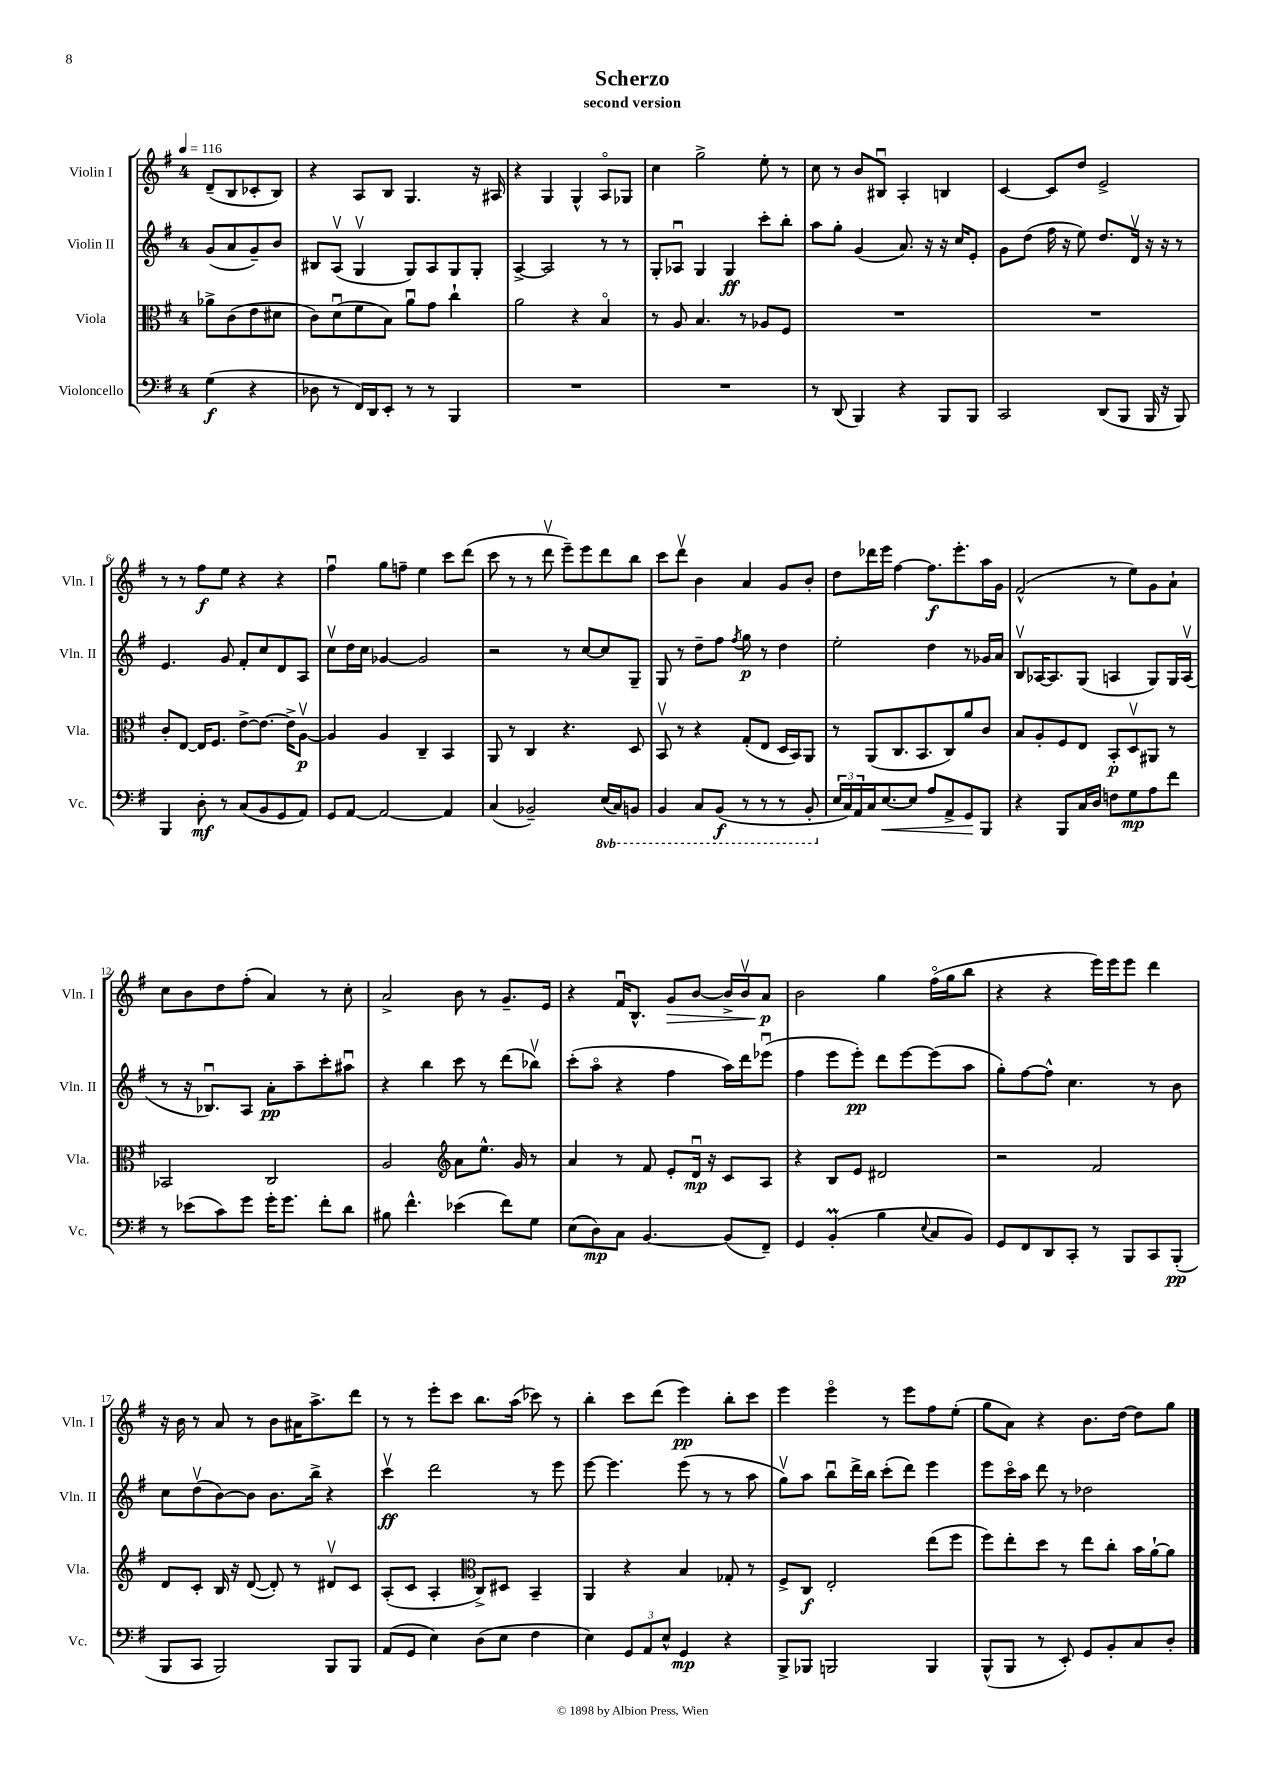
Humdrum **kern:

**kern	**kern	**kern	**kern
*staff4	*staff3	*staff2	*staff1
*clefF4	*clefC3	*clefG2	*clefG2
*k[f#]	*k[f#]	*k[f#]	*k[f#]
*M4/4	*M4/4	*M4/4	*M4/4
*MM116	*MM116	*MM116	*MM116
(4G\	8a-^\L	(8g/L	(8d~/L
.	(8c\	8a/	8B/
4r	8e\	8g~/)	8c-'/
.	8d#\J	8b/J	8B/J)
=	=	=	=
8D-\	8c\L)	8B#/L	4r
8r	(8du\	(8Av/J	.
16FF#/LL)	8f#\	4Gv/	8A/L
16DD/J	.	.	.
8EE'/J	8B\J)	.	8B/J
8r	8au\L	8G/L)	4.G/
8r	8g\J	8A/	.
4BBB/	4cc`\	8G/	.
.	.	8G'/J	16r
.	.	.	16A#/
=	=	=	=
1r	2a\	[4A^/	4r
.	.	2A/]	4G/
.	4r	.	4G^^/
.	4Bo/	8r	8Ao/L
.	.	8r	8G-/J
=	=	=	=
1r	8r	8G'/L	4cc\
.	8A/	8A-u/J	.
.	4.B/	4G/	2gg^\
.	.	4G/	.
.	8r	.	.
.	8A-/L	8ccc'\L	8ee'\
.	8F#/J	8bb'\J	8r
=	=	=	=
8r	1r	8aa\L	8cc\
(8DD/	.	8gg'\J	8r
4BBB/)	.	(4g/	8b/L
.	.	.	8B#u/J
4r	.	8.a/)	4A'/
.	.	16r	.
8BBB/L	.	16r	4B/
.	.	16cc/LK	.
8BBB/J	.	8e'/J	.
=	=	=	=
2CC/	1r	8g\L	[4c/
.	.	(8dd\J	.
.	.	16ff#\	8c/]L
.	.	16r	.
.	.	8ee\)	8dd/J
(8DD/L	.	8.dd/L	2e^/
8BBB/J	.	.	.
.	.	16dv/Jk	.
16BBB/	.	16r	.
16r	.	16r	.
8BBB/)	.	8r	.
=	=	=	=
4BBB/	8c'/L	4.e/	8r
.	[8E/J	.	8r
8D'\	16E/]LK	.	8ff#\L
.	8.F#/J	.	.
8r	.	8g/	8ee\J
(8C/L	[8e^\L	8f#'/L	4r
8BB/	8.e\_J	8cc/	.
8GG/	.	8d/	4r
.	16e^\]LK	.	.
8AA/J)	[8Av\J	8A/J	.
=	=	=	=
8GG/L	4A/]	8ccv\L	4ff#u\
[8AA/J	.	16dd\L	.
.	.	16cc\JJ	.
2AA/_	4A/	[4g-/	8gg\L
.	.	.	8ff~\J
.	4C~/	2g-/]	4ee\
4AA/]	4BB/	.	8ccc\L
.	.	.	(8ddd\J
=	=	=	=
(4C/	8AA/	2r	8ccc\
.	8r	.	8r
2BB-~/)	4C/	.	8r
.	.	.	8dddv\
.	4.r	8r	8eee~\L)
.	.	[8cc/L	8eee\
(16EE/LL	.	8cc/]	8ddd\
16CC/J)	.	.	.
8BBB/J	8D/	8G~/J	8bb\J
=	=	=	=
4BBB/	8BBv/	8G/	8ccc\L
.	8r	8r	8dddv\J
8CC/L	4r	8dd~\L	4b\
(8BBB/J	.	8ff#\J	.
.	.	8qff#/	.
8r	(8G'/L	8gg\	4a/
8r	8E/J	8r	.
8r	16D/LL	4dd\	8g/L
.	16BB/J)	.	.
8BBB'/	8AA/J	.	8b'/J
=	=	=	=
24E/LL	8r	2ee'\	8dd\L
24C/)	.	.	.
24AA/	.	.	.
16C/J	(8AA/L	.	16ddd-\L
[8.E/	.	.	16eee\JJ
.	8.C/	.	[4ff#\
8E/]J	.	.	.
.	8.BB/	.	.
8A/L	.	4dd\	8.ff#\]L
8AA^/	8C/)	.	.
.	.	.	8.eee'\
8GG/	8a/	8r	.
8BBB/J	8c/J	16g-/LL	16aa\L
.	.	16a/JJ	16g\JJ
=	=	=	=
4r	8B/L	8Bv/L	(2f#^^/
.	8A'/	[16A-/K	.
.	.	8.A-/]	.
8BBB/L	8F#/	.	.
16C/L	8E/J	(8G/J	.
16D/JJ	.	.	.
8F\L	8BB'/L	4A/	8r
8G\	8Dv/	.	8ee\L)
8A\	8AA#/J	8G/L)	8g\
8f#\J	8r	16G/L	8a`\J
.	.	(16Av/JJ	.
=	=	=	=
8r	2BB-/	8r	8cc\L
(8e-\L	.	16r	8b\
.	.	8.B-u/L)	.
8c\)	.	.	8dd\
8g\J	.	8A/J	(8ff#'\J
16g'\LK	2C/	8a'\L	4a/)
8.g\J	.	.	.
.	.	8aa~\	.
8f#'\L	.	8ccc'\	8r
8d\J	.	8aa#u\J	8cc'\
=	=	=	=
8B#\	2A/	4r	2a^/
4.f#^^\	.	.	.
.	.	4bb\	.
*	*clefG2	*	*
(4e-\	8a\L	8ccc\	8b\
.	8.ee^^\J	8r	8r
8f#\L)	.	(8ddd\L	8.g~/L
.	16g/	.	.
8G\J	8r	8bb-v\J)	.
.	.	.	16e/Jk
=	=	=	=
(8E\L	4a/	(8ccc'\L	4r
8D\)	.	8aao\J	.
8C\J	8r	4r	16f#u/LK
.	.	.	8.B^^/J
[4.BB/	8f#/	.	.
.	8e'/L	4ff#\	8g/L
.	16du/Jk	.	[8b/J
.	16r	.	.
(8BB/]L	8c/L	16aa\LL)	16b^/]LL
.	.	16ddd\J	16bv/J
8FF#~/J)	8A/J	(8eee-u\J	8a/J
=	=	=	=
4GG/	4r	4ff#\	2b\
(4BB'/	8B/L	8eee\L	.
.	8e/J	8eee'\J)	.
4B\	2d#/	8ddd\L	4gg\
.	.	[8eee\	.
8qqE/	.	.	.
8C/L	.	(8eee\]	(16ff#o\LL
.	.	.	16gg\J
8BB/J)	.	8aa\J	8bb\J
=	=	=	=
8GG/L	2r	8gg'\L)	4r
8FF#/	.	[8ff#\	.
8DD/	.	8ff#^^\]J	4r
8CC'/J	.	4.cc\	.
8r	2f#/	.	16eee\LL)
.	.	.	16eee\J
8BBB/L	.	.	8eee\J
8CC/	.	8r	4ddd\
(8BBB'/J	.	8b\	.
=	=	=	=
8BBB/L	8d/L	8cc\L	16r
.	.	.	16b\
8CC/J	8c'/J	(8ddv\	8r
2BBB/)	16B/	[8b\)	8a/
.	16r	.	.
.	([8d/	8b\]J	8r
.	8d'/])	8.b\L	8b\L
.	8r	.	16a#\K
.	.	16bb^\Jk	8.aa^\
8BBB/L	8d#v/L	4r	.
8BBB/J	8c/J	.	8ddd\J
=	=	=	=
(8AA/L	(8A'/L	4cccv\	8r
8GG/J	8c/J	.	8r
4E\)	4A'/	2ddd\	8eee'\L
.	.	.	8ccc\J
*	*clefC3	*	*
(8D\L	8C^/L)	.	8.bb\L
8E\J	8D#/J	.	.
.	.	.	(16aa\Jk
4F#\	4BB~/	8r	8ccc-\)
.	.	8eee\	8r
=	=	=	=
4E\)	4AA/	[8eee\	4bb'\
.	.	4.eee\]	.
12GG/L	4r	.	8ccc\L
12AA/	.	.	.
.	.	.	(8ddd\J
12E^^/J	.	.	.
4GG/	4B/	(8eee\	4eee\)
.	.	8r	.
4r	8G-'/	8r	8bb'\L
.	8r	8aa\	8ccc\J
=	=	=	=
8BBB^/L	8F#^/L	8ggv\L)	4eee\
8BBB-/J	8C/J	8aa\J	.
2BBB/	2E'/	8bbu\L	4eeeo\
.	.	16ddd^\L	.
.	.	16bb\JJ	.
.	.	(8ccc'\L	8r
.	.	8ddd\J)	8eee\L
4BBB/	(8ee\L	4eee\	8ff#\
.	8ff#\J	.	(8ee'\J
=	=	=	=
(8BBB^^/L	8ff#\L)	8eee\L	8gg\L
8BBB/J	8ee'\	16ccco\L	8a\J)
.	.	16aa\JJ	.
8r	8dd\J	8ddd\	4r
8EE'/)	8r	8r	.
8GG/L	8ee\L	2dd-\	8.b\L
8BB'/	8cc'\J	.	.
.	.	.	[16dd\Jk
8C/	16b\LL	.	8dd\]L
.	[16a`\J	.	.
8D'/J	8a\]J	.	8gg\J
==	==	==	==
*-	*-	*-	*-
